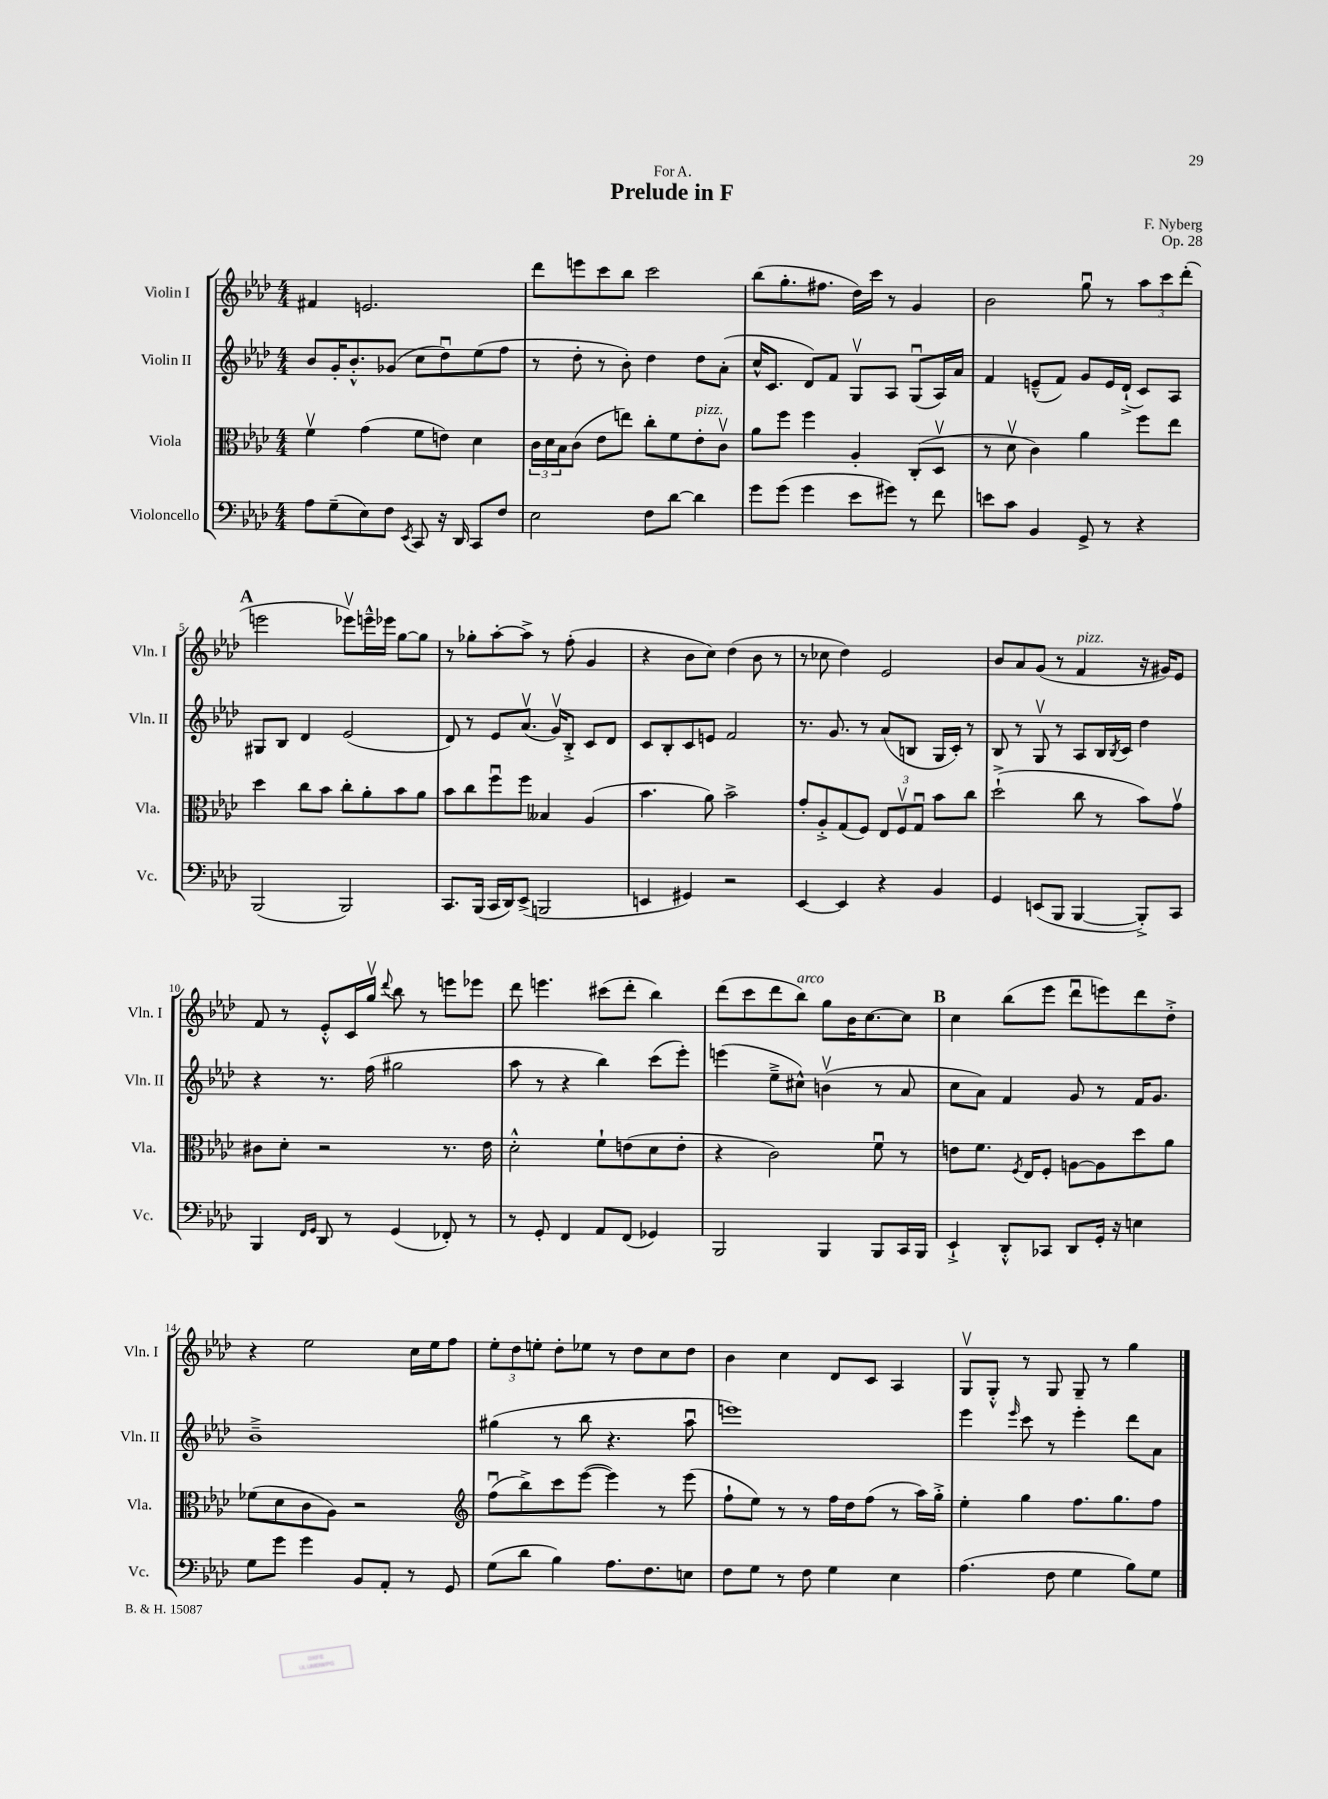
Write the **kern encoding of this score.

**kern	**kern	**kern	**kern
*staff4	*staff3	*staff2	*staff1
*clefF4	*clefC3	*clefG2	*clefG2
*k[b-e-a-d-]	*k[b-e-a-d-]	*k[b-e-a-d-]	*k[b-e-a-d-]
*M4/4	*M4/4	*M4/4	*M4/4
8A-	4fv	8b-	4f#
(8G~	.	16g'	.
.	.	8.b-'^^	.
8E-)	(4g	.	2.e
8F	.	(8g-	.
8qEE-	.	.	.
8CC	8f	8cc	.
16r	8e)	8dd-u)	.
16DD-	.	.	.
8CC	4d-	(8ee-	.
8F	.	8ff	.
=	=	=	=
2E-	24c	8r	8ddd-
.	24d-	.	.
.	24B-	.	.
.	(8c	8dd-'	8eee
.	8e-	8r	8ccc
.	8ee)	8b-')	8bb-
8F	8cc'	4dd-	2ccc
[8d-	8f	.	.
4d-]	8e-'	8dd-	.
.	8cv	(8a-'	.
=	=	=	=
8g	8a-	16cc^^	(8bb-
.	.	8.c	.
(8g	8ff	.	8.gg'
4g	4ff	8d-)	.
.	.	.	8.ff#
.	.	8f	.
8e-	4A-'	8Gv	16dd-)
.	.	.	16ccc
8g#)	.	8A-	8r
8r	(8C'	(8Gu	4g
8f	8D-v	16A-)	.
.	.	16a-	.
=	=	=	=
8e	8r	4f	2b-
8c	8d-v	.	.
4BB-	4c)	(8e~^^	.
.	.	8f)	.
8GG^	4a-	8g	8ggu
8r	.	16e	8r
.	.	(16d-`^	.
4r	8ff	8c)	12aa-
.	.	.	12ccc
.	8ee-	8A-	.
.	.	.	(12ddd-'
=	=	=	=
(2BBB-	4dd-	8G#	2eee
.	.	8B-	.
.	8cc	4d-	.
.	8b-	.	.
2BBB-)	8cc'	(2e-	8eee-v)
.	8a-'	.	16eee~^^
.	.	.	16eee-
.	8b-	.	[8gg
.	8a-	.	8gg]
=	=	=	=
8.CC	8b-	8d-)	8r
.	8cc	8r	8gg-'
(16BBB-	.	.	.
16CC	8ffu	8e-	[8aa-'
16DD-)	.	.	.
(8EE-^	8ff	(8.a-v	8aa-^]
2BBB	4B--	.	8r
.	.	16gv)	.
.	.	8B-'^	(8ff'
.	(4A-	8c	4g
.	.	8d-	.
=	=	=	=
4EE	4.b-	8c	4r
.	.	8B-'	.
4GG#)	.	8c	8b-
.	8a-)	8e	8cc)
2r	2b-^	2f	(4dd-
.	.	.	8b-
.	.	.	8r
=	=	=	=
[4EE-	8g'	8.r	8r
.	8A-'^	.	8cc-
.	.	8.g	.
4EE-]	(8G	.	4dd-)
.	8F)	8r	.
4r	12E-	(8a-	2e-
.	12Fv	.	.
.	.	8B	.
.	12Gu	.	.
4BB-	8b-	16G	.
.	.	16c')	.
.	8cc	8r	.
=	=	=	=
4GG	(2dd-`^	8B-	8b-
.	.	8r	8a-
(8EE	.	8Gv	(8g
8BBB-	.	8r	8r
[4BBB-	8cc	8A-	4f
.	8r	16B-	.
.	.	8qB-	.
.	.	16c	.
8BBB-'^])	8b-)	4dd-	16r
.	.	.	16g#)
8CC	8gv	.	8e-
=	=	=	=
4BBB-	8c#	4r	8f
.	8d-'	.	8r
16qqFF	.	.	.
16qqGG	.	.	.
8DD-	2r	8.r	8e-'^^
8r	.	.	16c
.	.	(16ff	16ggv
.	.	.	8qqddd-
(4GG	.	2gg#	8bb-
.	.	.	8r
8FF-')	8.r	.	8eee
8r	.	.	8eee-
.	16e-	.	.
=	=	=	=
8r	2d-'^^	8aa-	8ddd-
8GG'	.	8r	4.eee
4FF	.	4r	.
8AA-	8f`	4bb-)	(8ccc#
(8FF	(8e	.	8ddd-'
4GG-)	8d-	(8ccc	4bb-)
.	8e'	8eee-')	.
=	=	=	=
2BBB-	4r	(4eee	(8ddd-
.	.	.	8ccc
.	2c)	8ee-~^	8ddd-
.	.	8cc#^^)	8bb-)
4BBB-	.	(4bv	8gg
.	.	.	16b-
.	.	.	[8.cc
8BBB-	8fu	8r	.
16CC	8r	8a-	8cc]
16BBB-	.	.	.
=	=	=	=
4EE-`^	8e	8cc	4cc
.	8.f	8a-)	.
8DD-'^^	.	4f	(8bb-
.	8qF	.	.
.	16E-	.	.
8CC-	8F'	.	8eee-
8DD-	[8A	8g	8ddd-u
16GG'	8A]	8r	8eee)
16r	.	.	.
4E	8dd-	16f	8ddd-
.	.	8.g	.
.	8a-	.	8dd-'^
=	=	=	=
8G	(8f-	1b-~^	4r
8g	8d-	.	.
4g	8c	.	2ee-
.	8A-)	.	.
8BB-	2r	.	.
8AA-'	.	.	.
8r	.	.	16cc
.	.	.	16ee-
8GG	.	.	8ff
=	=	=	=
*	*clefG2	*	*
(8G	(8ffu	(4gg#	12ee-'
.	.	.	12dd-
8d-	8bb-^)	.	.
.	.	.	12ee'
4B-)	8ccc	8r	8dd-'
.	([8eee-	8bb-	8ee-
8.A-	4eee-])	4.r	8r
.	.	.	8dd-
8.F	.	.	.
.	8r	.	8cc
8E	(8eee-	8aa-u	8dd-
=	=	=	=
8F	8ff`	1eee)	4b-
8G	8ee-)	.	.
8r	8r	.	4cc
8F	8r	.	.
4G	16ff	.	8d-
.	16dd-	.	.
.	(8ff	.	8c
4E-	8r	.	4A-
.	16aa-)	.	.
.	16gg'^	.	.
=	=	=	=
(4.A-	4ee-'	4eee-	8Gv
.	.	.	8G'^^
.	.	16qqeee-	.
.	4gg	8ccc	8r
8F	.	8r	8G
4G	8.ff	4eee-'	8G~
.	.	.	8r
.	8.gg	.	.
8B-)	.	8ddd-	4gg
8G	8ff	8a-	.
==	==	==	==
*-	*-	*-	*-
